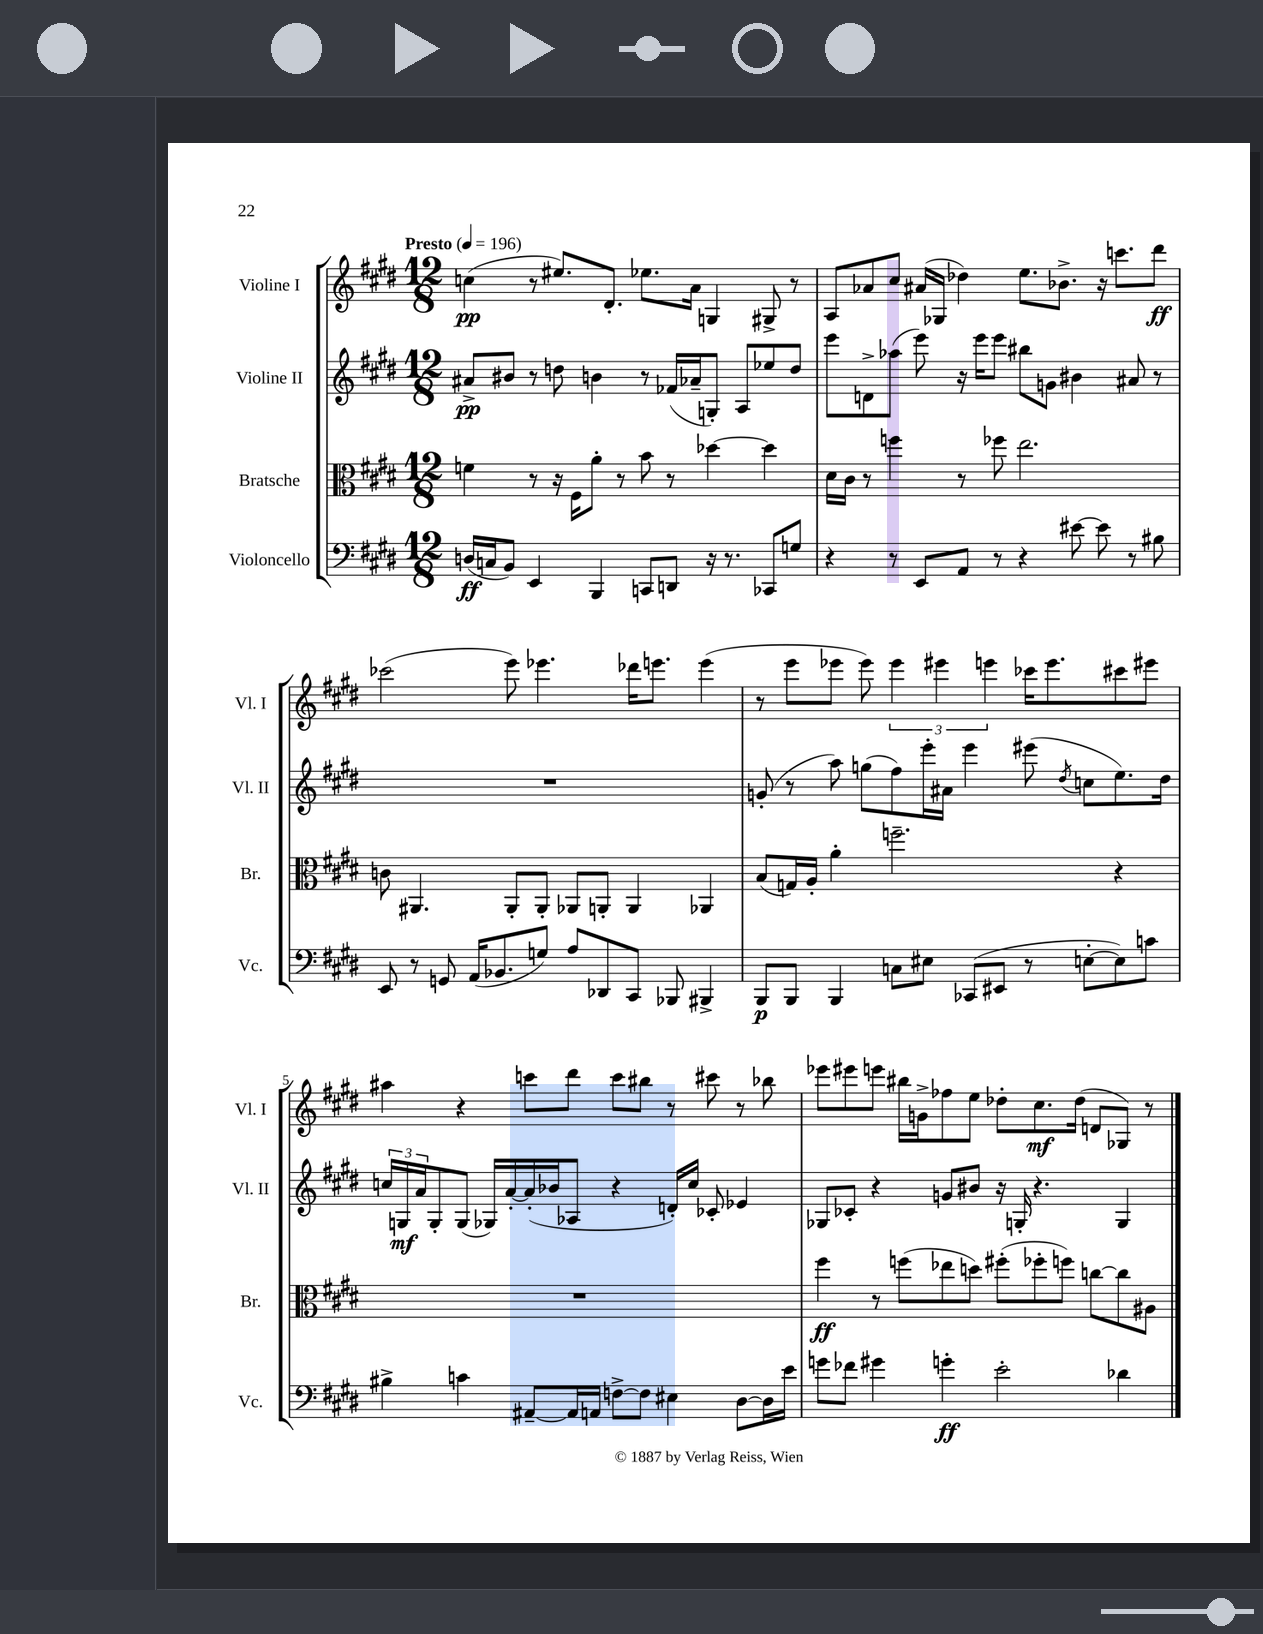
<<
\new StaffGroup <<
\new Staff = "s0" \with { instrumentName = "Violine I" shortInstrumentName = "Vl. I" } {
    \clef treble \key e \major \numericTimeSignature \time 12/8 \tempo "Presto" 4 = 196
    c''4\pp( r8 eis''8.) dis'8.-. ees''8. a'16 g4 gis8-> r8 |
    a8 aes'8 cis''8 ais'16( ges16 des''4) e''8. bes'8.-> r16 c'''8. dis'''8\ff |
    ces'''2( e'''8) ees'''4. des'''16 e'''8. e'''4( |
    r8 e'''8 ees'''8 ees'''8) \tuplet 3/2 { ees'''4 eis'''4 e'''4 } ces'''16 e'''8. cis'''8 eis'''8 |
    ais''4 r4 c'''8 dis'''8 c'''8 bis''8 r8 cis'''8 r8 bes''8 |
    ees'''8 eis'''8 e'''8 bis''16 g'16-> fes''8 e''8 des''8-. cis''8.\mf des''16( d'8 ges8) r8 \bar "|." |
}
\new Staff = "s1" \with { instrumentName = "Violine II" shortInstrumentName = "Vl. II" } {
    \clef treble \key e \major \numericTimeSignature \time 12/8
    ais'8->\pp bis'8 r8 d''8 b'4 r8 fes'16( aes'16-- g8-.) a8 ees''8 d''8 |
    e'''8 d'8-> aes''8( e'''8) r16 e'''16 e'''8 bis''8 g'8 bis'4 ais'8 r8 |
    R1. |
    g'8-.( r8 a''8) g''8( fis''8) e'''16-. ais'16 e'''4 eis'''8( \acciaccatura { dis''8 } c''8 e''8.) dis''16 |
    \tuplet 3/2 { c''16 g16\mf a'16 } g8-. g8( ges16) a'16~-. a'16-.( bes'16 aes8 r4 d'16-.) c''16 ces'8-. ees'4 |
    ges8 ces'8-. r4 g'8 bis'8 r16 g16-. r4. g4 \bar "|." |
}
\new Staff = "s2" \with { instrumentName = "Bratsche" shortInstrumentName = "Br." } {
    \clef alto \key e \major \numericTimeSignature \time 12/8
    f'4 r8 r16 fis16 a'8-. r8 b'8 r8 des''4~ des''4 |
    dis'16 cis'16 r8 f''4 r8 fes''8 e''2. |
    c'8 ais,4. ais,8-. ais,8-. aes,8 a,8-. a,4 aes,4 |
    b8( g16) a16-. a'4-. f''2.-- r4 |
    R1. |
    fis''4\ff r8 f''8( ees''8 d''8) fis''8-.( fes''8-. f''8) c''8~ c''8 ais8 \bar "|." |
}
\new Staff = "s3" \with { instrumentName = "Violoncello" shortInstrumentName = "Vc." } {
    \clef bass \key e \major \numericTimeSignature \time 12/8
    d16\ff( c16 b,8) e,4 b,,4 c,8 d,8 r16 r8. ces,8 g8 |
    r4 r8 e,8 a,8 r8 r4 eis'8~ eis'8 r8 bis8 |
    e,8 r8 g,8 a,16( bes,8. g8) a8 des,8 cis,8 bes,,8 bis,,4-> |
    b,,8\p b,,8 b,,4 c8 eis8 ces,8( eis,8 r8 e8~-. e8) c'8 |
    bis4-> c'4 ais,8~-- ais,16 a,16 f8~-> f8 eis4 dis8~ dis16 e'16 |
    g'8 fes'8 gis'4 g'4-.\ff e'2-. des'4 \bar "|." |
}
>>
>>
\layout { \context { \Score \override BarNumber.break-visibility = ##(#f #t #t) barNumberVisibility = #(every-nth-bar-number-visible 5) } }
